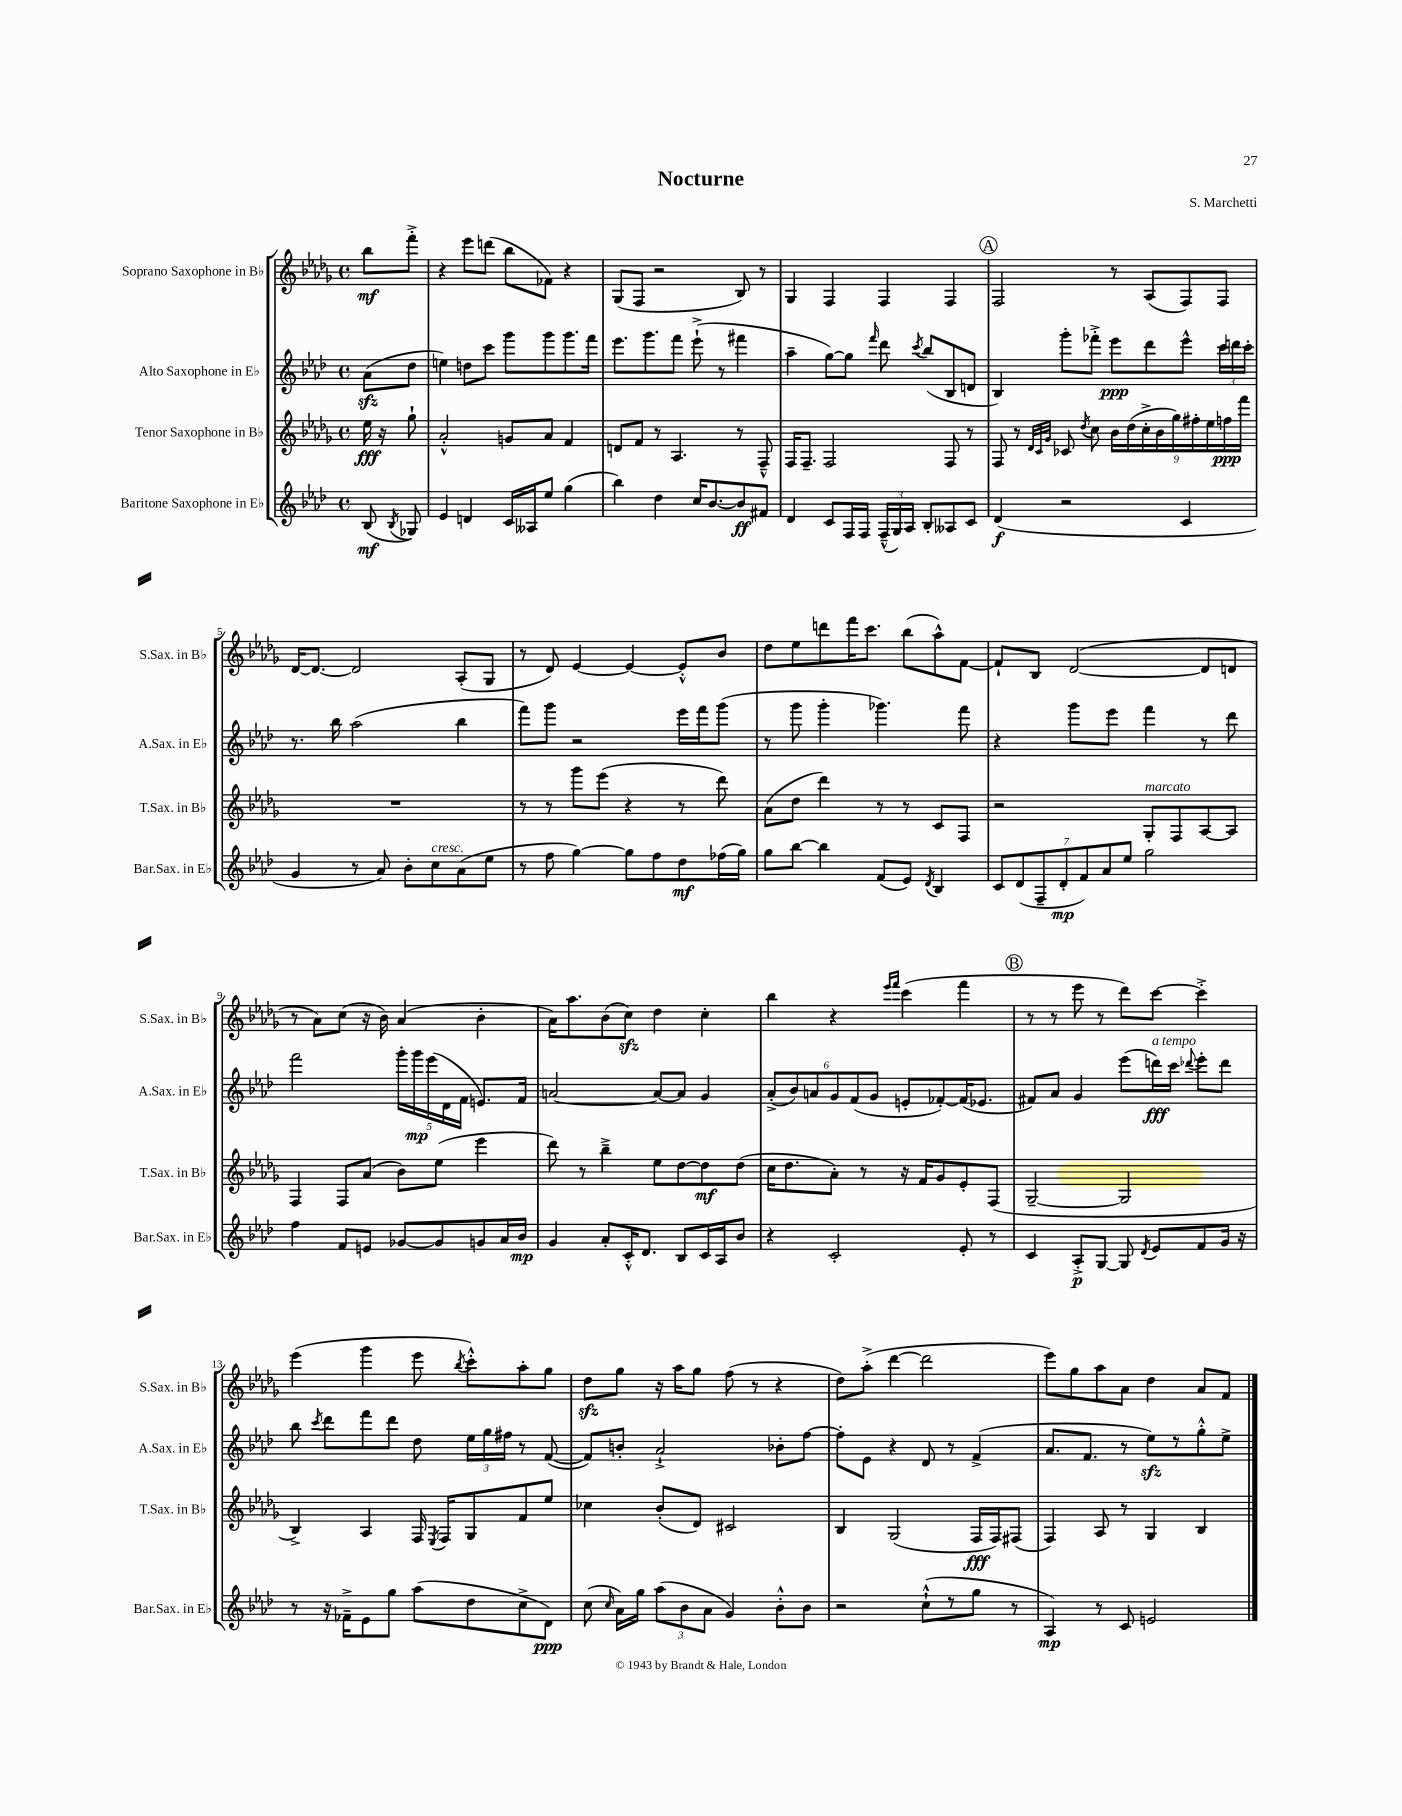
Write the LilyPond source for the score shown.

\header { title = "Nocturne" composer = "S. Marchetti" }
<<
\new StaffGroup <<
\new Staff = "s0" \with { instrumentName = "Soprano Saxophone in Bb" shortInstrumentName = "S.Sax. in Bb" } {
    \clef treble \key des \major \defaultTimeSignature \time 4/4 \partial 4
    \autoBeamOff bes''8[\mf f'''8]-.-> |
    r4 ees'''8[ d'''8]( bes''8[ fes'8]) r4 |
    ges8[( f8] r2 bes8) r8 |
    ges4 f4 f4 f4 |
    \mark \markup { \circle "A" } f2 r8 aes8[( f8) f8] |
    des'16[~ des'8.]~ des'2 aes8[-.( ges8] |
    r8 des'8) ees'4~ ees'4~ ees'8[-.-^ bes'8] |
    des''8[ ees''8 d'''8 f'''16 c'''8.] bes''8[( aes''8-^) f'8]~ |
    f'8[-! bes8] des'2~( des'8[ d'8] |
    r8 aes'8[) c''8]( r16 bes'16) aes'4( bes'4-. |
    aes'16[) aes''8. bes'8( c''8]\sfz) des''4 c''4-. |
    bes''4 r4 \grace { ees'''16[ f'''16] } c'''4( f'''4 |
    \mark \markup { \circle "B" } r8 r8 ees'''8 r8 des'''8[) c'''8]~ c'''4-.-> |
    ees'''4( ges'''4 ees'''8 \acciaccatura { bes''8 } c'''8[-.-^) aes''8-. ges''8] |
    des''8[\sfz ges''8] r16 aes''16[ ges''8] f''8( r8 r4 |
    des''8[) aes''8]-.->( des'''4~ des'''2 |
    ees'''8[) ges''8 aes''8 aes'8] des''4 aes'8[ f'8] \bar "|." |
}
\new Staff = "s1" \with { instrumentName = "Alto Saxophone in Eb" shortInstrumentName = "A.Sax. in Eb" } {
    \clef treble \key aes \major \defaultTimeSignature \time 4/4 \partial 4
    \autoBeamOff aes'8[\sfz( des''8] |
    e''4) d''8[ c'''8] g'''8[ g'''8 g'''8. f'''16] |
    ees'''8.[ g'''8. f'''8] ees'''8-!->( r8 fis'''4 |
    aes''4-- g''8[~) g''8] \grace { f'''16 } des'''8 \acciaccatura { c'''8 } bes''8[( bes8 d'8] |
    \mark \markup { \circle "A" } bes4) g'''8[-. fes'''8]-.-> ees'''8[\ppp des'''8 ees'''8]-^ \tuplet 3/2 { c'''16[ d'''16 c'''16]-. } |
    r8. bes''16 aes''2( bes''4 |
    f'''8[) g'''8] r2 ees'''16[ f'''16 g'''8]( |
    r8 g'''8 g'''4-. ges'''4.) f'''8 |
    r4 g'''8[ ees'''8] f'''4 r8 des'''8 |
    f'''2 \tuplet 5/4 { g'''16[-. g'''16\mp ees'''16( des'16 f'16] } e'8.[) f'16] |
    a'2~ a'8[~ a'8] g'4 |
    \tuplet 6/4 { aes'8[-.->( bes'8) a'8 g'8 f'8( g'8] } e'8[-. fes'8~-.) fes'16( ees'8.] |
    \mark \markup { \circle "B" } fis'8[) aes'8] g'4 ees'''8[( d'''16\fff^\markup { \italic "a tempo" }) c'''16] \appoggiatura { des'''8 } ees'''8[-. des'''8] |
    bes''8 \acciaccatura { c'''8 } des'''8[ f'''8 des'''8] des''8 \tuplet 3/2 { ees''16[ g''16 fis''16] } r8 f'8~( |
    f'8[) b'8]-. aes'2-!-> bes'8[-. f''8]~ |
    f''8[-. ees'8] r4 des'8 r8 f'4->( |
    aes'8.[ f'8.] r8 ees''8[\sfz) r8 g''8-.-^ ees''8]-> \bar "|." |
}
\new Staff = "s2" \with { instrumentName = "Tenor Saxophone in Bb" shortInstrumentName = "T.Sax. in Bb" } {
    \clef treble \key des \major \defaultTimeSignature \time 4/4 \partial 4
    \autoBeamOff ees''16\fff r16 ges''8-! |
    aes'2-.-^ g'8[ aes'8] f'4 |
    d'8[ f'8] r8 aes4. r8 f8---^ |
    f16[ f8.]-- f2 f8 r8 |
    \mark \markup { \circle "A" } f8 r8 \grace { des'32[ c'32 ges'32] } ces'8 \acciaccatura { des''8 } c''8 \tuplet 9/8 { bes'16[ des''16( c''16-.-> bes'16 ges''16) fis''16-. ees''16 f''16\ppp f'''16] } |
    R1 |
    r8 r8 ges'''8[ ees'''8]( r4 r8 des'''8) |
    aes'8[( des''8] des'''4) r8 r8 c'8[ f8] |
    r2 ges8[-.^\markup { \italic "marcato" } f8 aes8~ aes8] |
    f4 f8[ aes'8]( bes'8[) ees''8]( ees'''4 |
    des'''8) r8 bes''4---> ees''8[ des''8~ des''8\mf des''8]( |
    c''16[ des''8. aes'8]-.) r8 r16 f'16[ ges'8 ees'8-. f8]( |
    \mark \markup { \circle "B" } ges2~-- ges2 |
    bes4->) aes4 f16 \acciaccatura { ees8 } f16[ ges8 f'8 ees''8] |
    ces''4 bes'8[-.( des'8]) cis'2 |
    bes4 ges2( f16[\fff f16) fis8]( |
    f4) aes8 r8 ges4 bes4 \bar "|." |
}
\new Staff = "s3" \with { instrumentName = "Baritone Saxophone in Eb" shortInstrumentName = "Bar.Sax. in Eb" } {
    \clef treble \key aes \major \defaultTimeSignature \time 4/4 \partial 4
    \autoBeamOff bes8\mf( \acciaccatura { bes8 } ges8) |
    ees'4 d'4 c'16[ aeses16 ees''8] g''4( |
    bes''4) des''4 c''16[ bes'8.~ bes'8\ff fis'8] |
    des'4 c'8[ f16 f16] \tuplet 3/2 { f16[---^( g16) aes16] } bes8[-. aeses8 c'8] |
    \mark \markup { \circle "A" } des'4\f( r2 c'4 |
    g'4 r8 aes'8) bes'8[-. c''8^\markup { \italic "cresc." } aes'8( ees''8] |
    r8 f''8 g''4~) g''8[ f''8 des''8\mf fes''16( g''16]) |
    g''8[ bes''8]~ bes''4 f'8[( ees'8]) \acciaccatura { des'8 } bes4 |
    \tuplet 7/4 { c'8[ des'8( f8-- des'8-.\mp f'8) aes'8 ees''8] } g''2 |
    f''4 f'8[ e'8] ges'8[~ ges'8 g'8 aes'16 bes'16]\mp |
    g'4 aes'8[-. c'16-.-^ des'8.] bes8[ c'16 aes16 bes'8] |
    r4 c'2-. ees'8-. r8 |
    \mark \markup { \circle "B" } c'4 aes8[-.->\p g8]~ g8 \acciaccatura { des'8 } ees'8[ f'8 g'16] r16 |
    r8 r16 fes'16[---> ees'8 g''8] aes''8[( des''8 c''8-> des'8]\ppp) |
    c''8( \grace { c''16 } aes'16[) g''16] \tuplet 3/2 { aes''8[( bes'8 aes'8] } g'4) bes'8[-.-^ bes'8] |
    r2 c''8[-!-^( r8 g''8] r8 |
    aes4\mp) r8 c'8 e'2 \bar "|." |
}
>>
>>
